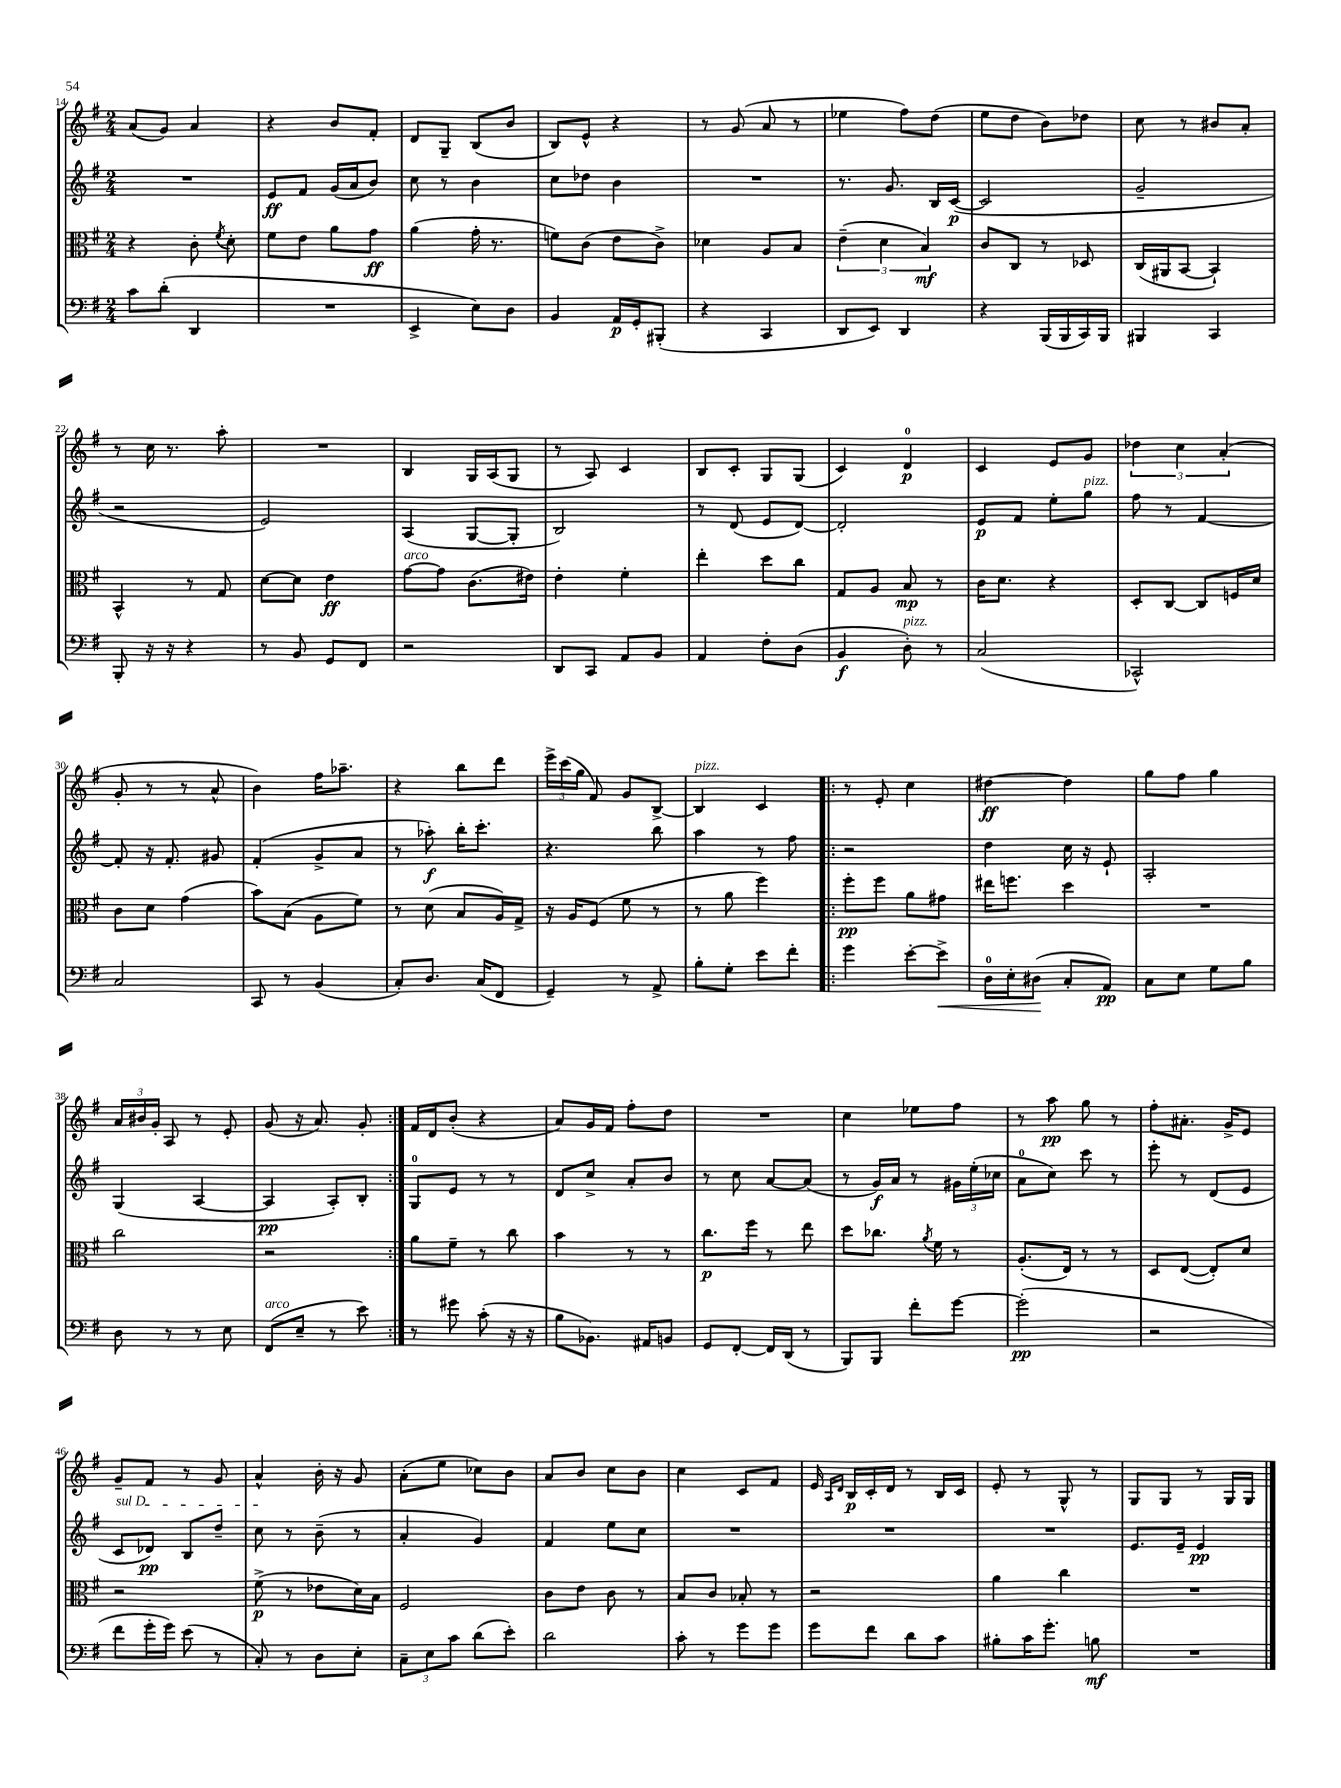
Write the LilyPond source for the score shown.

<<
\new StaffGroup <<
\new Staff = "s0" {
    \clef treble \key g \major \numericTimeSignature \time 2/4
    \autoBeamOff a'8[( g'8]) a'4 |
    r4 b'8[ fis'8]-. |
    d'8[ g8]-- b8[( b'8] |
    b8[) e'8]-^ r4 |
    r8 g'8( a'8 r8 |
    ees''4 fis''8[) d''8]( |
    e''8[ d''8] b'8[) des''8] |
    c''8 r8 bis'8[ a'8]-. |
    r8 c''16 r8. a''8-. |
    R2 |
    b4 g16[ a16( g8] |
    r8 a8) c'4 |
    b8[ c'8]-. g8[ g8]( |
    c'4) d'4-0\p |
    c'4 e'8[ g'8] |
    \tuplet 3/2 { des''4 c''4 a'4-.( } |
    g'8-. r8 r8 a'8-^ |
    b'4) fis''16[ aes''8.]-- |
    r4 b''8[ d'''8] |
    \tuplet 3/2 { e'''16[-> c'''16( g''16] } fis'8) g'8[ b8]~-> |
    b4^\markup { \italic "pizz." } c'4 |
    \repeat volta 2 { r8 e'8-. c''4 |
    dis''4~\ff dis''4 |
    g''8[ fis''8] g''4 |
    \tuplet 3/2 { a'16[ bis'16 g'16]-. } a8 r8 e'8-. |
    g'8( r16 a'8.) g'8-. | }
    fis'16[ d'16 b'8]-.( r4 |
    a'8[) g'16 fis'16] fis''8[-. d''8] |
    R2 |
    c''4 ees''8[ fis''8] |
    r8 a''8\pp g''8 r8 |
    fis''8[-. ais'8.]-. g'16[-> e'8] |
    g'8[-- fis'8] r8 g'8 |
    a'4-^ b'16-. r16 g'8 |
    a'8[-.( e''8] ces''8[) b'8] |
    a'8[ b'8] c''8[ b'8] |
    c''4 c'8[ fis'8] |
    e'16 \grace { a16[ d'16] } b16[\p c'16-. d'16] r8 b16[ c'16] |
    e'8-. r8 g8-^ r8 |
    g8[ g8] r8 g16[ g16] \bar "|." |
}
\new Staff = "s1" {
    \clef treble \key g \major \numericTimeSignature \time 2/4
    \autoBeamOff R2 |
    e'8[\ff fis'8] g'16[( a'16 b'8]) |
    c''8 r8 b'4 |
    c''8[ des''8] b'4 |
    R2 |
    r8. g'8. b16[ c'16]~\p( |
    c'2 |
    g'2-- |
    r2 |
    e'2) |
    a4( g8[~ g8]-. |
    b2) |
    r8 d'8( e'8[ d'8]~) |
    d'2-. |
    e'8[\p fis'8] e''8[-. g''8]^\markup { \italic "pizz." } |
    fis''8 r8 fis'4~ |
    fis'8-. r16 fis'8.-. gis'8 |
    fis'4-.( g'8[-> a'8] |
    r8 aes''8-.\f) b''16[-. c'''8.]-. |
    r4. b''8 |
    a''4 r8 fis''8 |
    \repeat volta 2 { r2 |
    d''4 c''16 r16 e'8-! |
    a2-. |
    g4( a4~ |
    a4\pp a8[-.) b8]-. | }
    g8[-0 e'8] r8 r8 |
    d'8[ c''8]-> a'8[-. b'8] |
    r8 c''8 a'8[~ a'8]( |
    r8 g'16[\f) a'16] r8 \tuplet 3/2 { gis'16[ e''16-.( ces''16] } |
    a'8[-0 c''8]) c'''8 r8 |
    e'''8-. r8 d'8[( e'8] |
    \once \override TextSpanner.bound-details.left.text = \markup { \italic "sul D" } c'8[\startTextSpan des'8]\pp) b8[ d''8]-- |
    c''8\stopTextSpan r8 b'8--( r8 |
    a'4-. g'4) |
    fis'4 e''8[ c''8] |
    R2 |
    R2 |
    R2 |
    e'8.[ e'16]-- e'4\pp \bar "|." |
}
\new Staff = "s2" {
    \clef alto \key g \major \numericTimeSignature \time 2/4
    \autoBeamOff r4 c'8-. \acciaccatura { fis'8 } d'8-. |
    fis'8[ e'8] a'8[ g'8]\ff |
    a'4( g'16-. r8. |
    f'8[) c'8]( e'8[ c'8]->) |
    des'4 a8[ b8] |
    \tuplet 3/2 { e'4--( d'4 b4\mf) } |
    c'8[ c8] r8 des8 |
    c16[( ais,16 b,8]~ b,4-!) |
    b,4-^ r8 g8 |
    d'8[~ d'8] e'4\ff |
    g'8[~^\markup { \italic "arco" } g'8] c'8.[( eis'16]) |
    e'4-. fis'4-. |
    e''4-. d''8[ c''8] |
    g8[ a8] b8\mp r8 |
    c'16[ d'8.] r4 |
    d8[-. c8]~ c8[ f16 d'16] |
    c'8[ d'8] g'4( |
    b'8[) b8]( a8[ fis'8]) |
    r8 d'8( b8[ a16) g16]-> |
    r16 a16[ fis8]( fis'8 r8 |
    r8 a'8 fis''4) |
    \repeat volta 2 { fis''8[-.\pp fis''8] a'8[ gis'8] |
    eis''16[ f''8.] d''4 |
    R2 |
    c''2 |
    r2 | }
    a'8[ fis'8]-- r8 c''8 |
    b'4 r8 r8 |
    c''8.[\p fis''16] r8 e''8 |
    d''8[ ces''8.] \acciaccatura { a'8 } fis'16 r8 |
    a8.[-.( e16]) r8 r8 |
    d8[ e8]~( e8[-.) d'8] |
    r2 |
    fis'8->\p( r8 ees'8[ d'16) b16] |
    fis2 |
    c'8[ e'8] c'8 r8 |
    b8[ c'8] bes8-. r8 |
    r2 |
    a'4 c''4 |
    R2 \bar "|." |
}
\new Staff = "s3" {
    \clef bass \key g \major \numericTimeSignature \time 2/4
    \autoBeamOff c'8[ d'8]-.( d,4 |
    R2 |
    e,4-> e8[) d8] |
    b,4 a,16[\p g,16-. bis,,8]-.( |
    r4 c,4 |
    d,8[ e,8]) d,4 |
    r4 b,,16[( b,,16 c,16) b,,16] |
    bis,,4 c,4 |
    b,,8-. r16 r16 r4 |
    r8 b,8 g,8[ fis,8] |
    r2 |
    d,8[ c,8] a,8[ b,8] |
    a,4 fis8[-. d8]( |
    b,4\f d8-.^\markup { \italic "pizz." }) r8 |
    c2( |
    ces,2-^) |
    c2 |
    c,8 r8 b,4( |
    c8[-.) d8.] c16[( fis,8] |
    g,4--) r8 a,8-> |
    b8[-. g8]-. e'8[ fis'8]-. |
    \repeat volta 2 { g'4 e'8[~-. e'8]->\< |
    d16[-0 e16-. dis8]\!( c8[-. a,8]\pp) |
    c8[ e8] g8[ b8] |
    d8 r8 r8 e8 |
    fis,8[^\markup { \italic "arco" }( e8]-- r8 e'8) | }
    r8 gis'8 c'8-.( r16 r16 |
    b8[ bes,8.]) ais,16[ b,8] |
    g,8[ fis,8]~-. fis,16[ d,16]( r8 |
    b,,8[) b,,8] fis'8[-. g'8]~ |
    g'2-.\pp( |
    r2 |
    fis'8[ g'16-. g'16]) e'8( r8 |
    c8-.) r8 d8[ e8]-. |
    \tuplet 3/2 { c8[-- e8 c'8] } d'8[( e'8]-.) |
    d'2 |
    c'8-. r8 g'8[ g'8] |
    g'8[ fis'8] d'8[ c'8] |
    bis8[-. c'16 g'8.]-. b8\mf |
    R2 \bar "|." |
}
>>
>>
\layout { \context { \Score currentBarNumber = #14 } }
